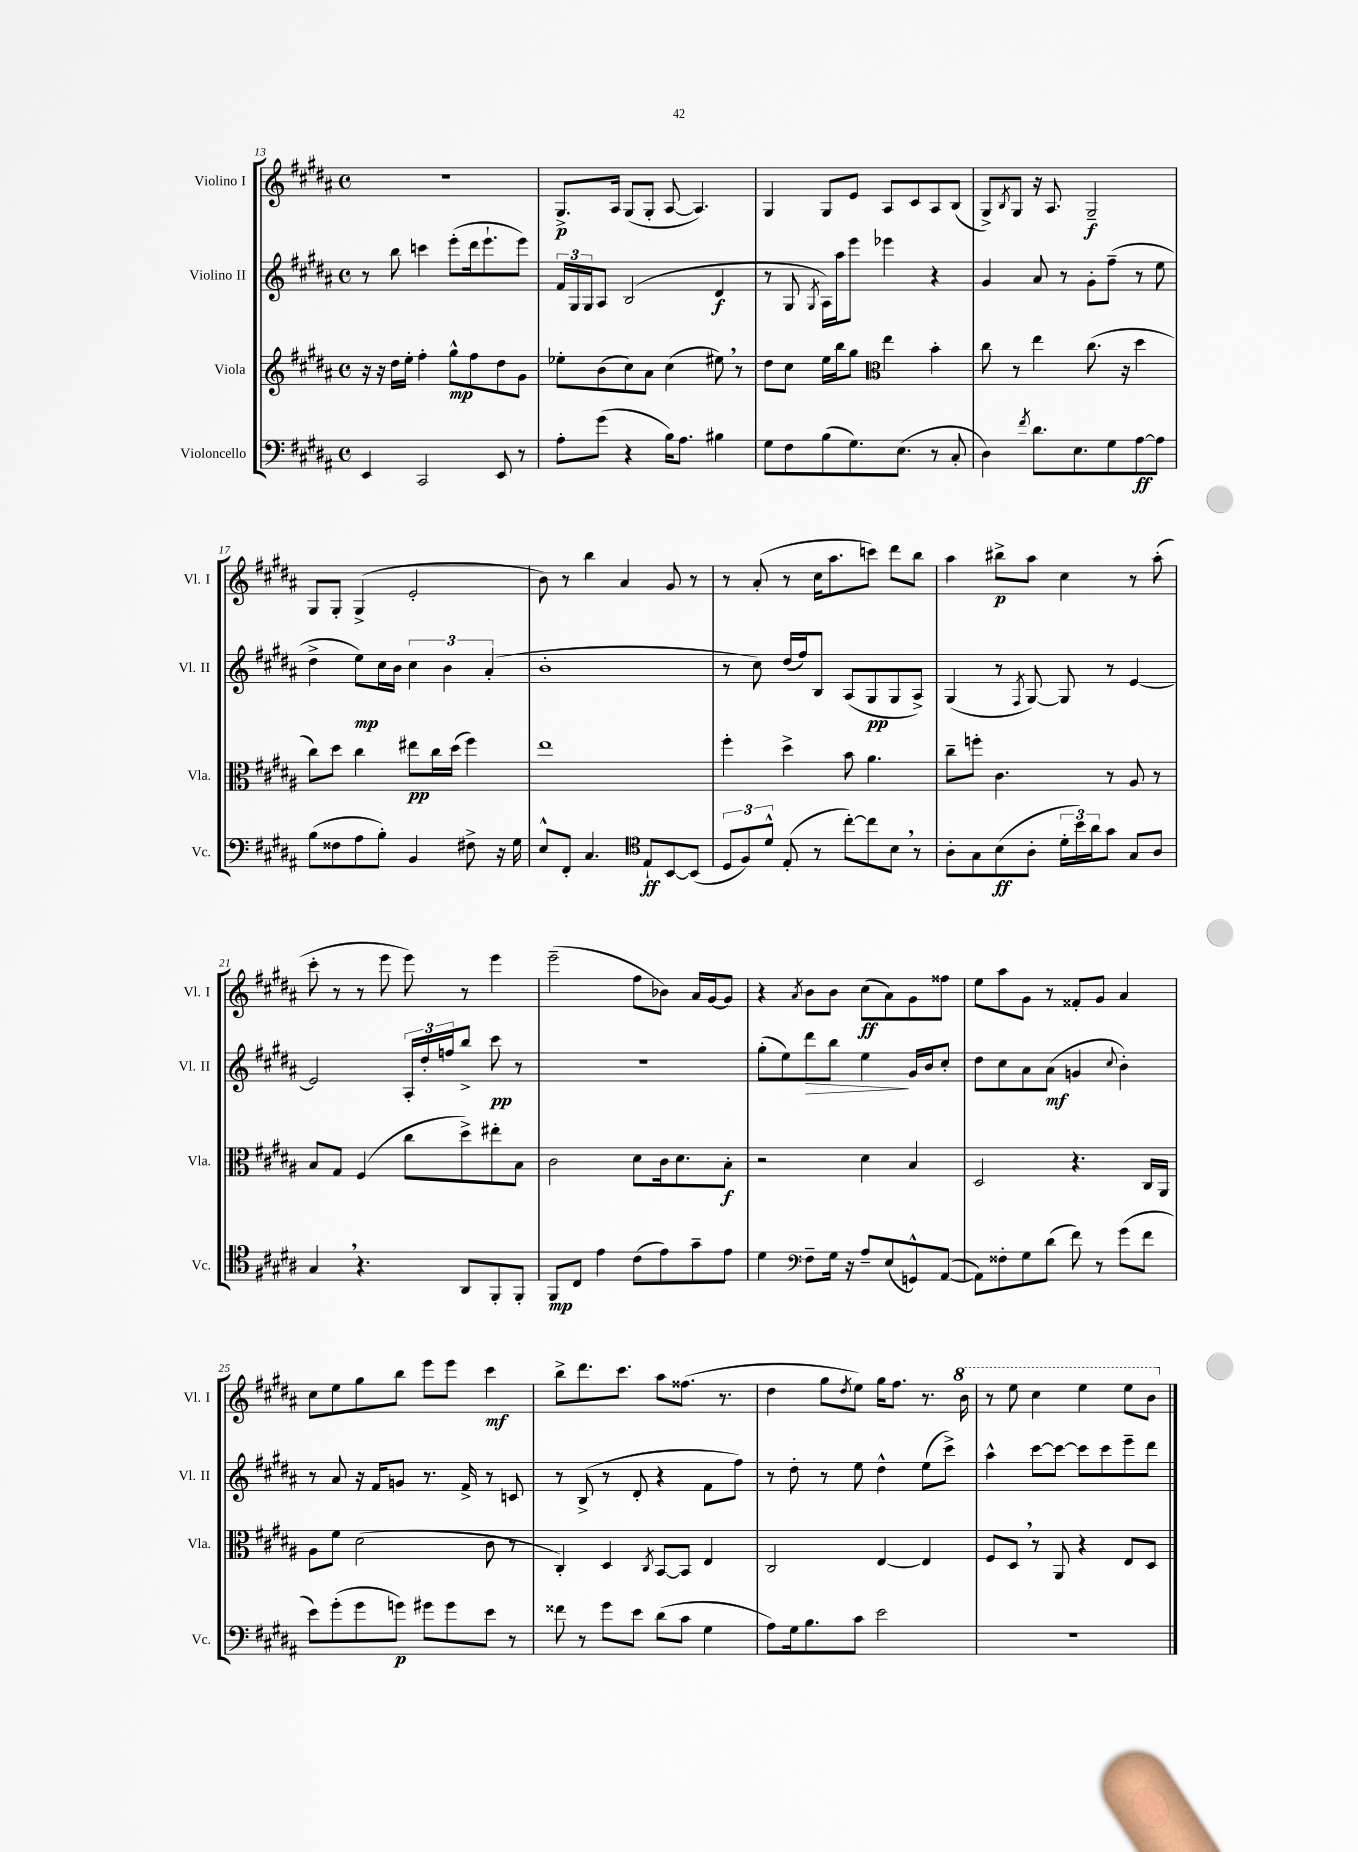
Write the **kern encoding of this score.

**kern	**dynam	**kern	**dynam	**kern	**dynam	**kern	**dynam
*part4	*part4	*part3	*part3	*part2	*part2	*part1	*part1
*staff4	*staff4	*staff3	*staff3	*staff2	*staff2	*staff1	*staff1
*I"Violoncello	*	*I"Viola	*	*I"Violino II	*	*I"Violino I	*
*I'Vc.	*	*I'Vla.	*	*I'Vl. II	*	*I'Vl. I	*
*clefF4	*	*clefG2	*	*clefG2	*	*clefG2	*
*k[f#c#g#d#a#]	*	*k[f#c#g#d#a#]	*	*k[f#c#g#d#a#]	*	*k[f#c#g#d#a#]	*
*M4/4	*	*M4/4	*	*M4/4	*	*M4/4	*
*met(c)	*	*met(c)	*	*met(c)	*	*met(c)	*
=13	=13	=13	=13	=13	=13	=13	=13
4EE/	.	16r	.	8r	.	1r	.
.	.	16r	.	.	.	.	.
.	.	16dd#\LL	.	8bb\	.	.	.
.	.	16ee'\JJ	.	.	.	.	.
2CC#/	.	4ff#'\	.	4cccn\	.	.	.
.	.	8gg#^^\L	mp	(8eee'\L	.	.	.
.	.	8ff#\	.	16ddd#\k	.	.	.
.	.	.	.	8.eee`\	.	.	.
8EE/	.	8dd#\	.	.	.	.	.
8r	.	8g#\J	.	8eee\J)	.	.	.
=14	=14	=14	=14	=14	=14	=14	=14
8A#'\L	.	8ee-X'\L	.	24f#/LL	.	8.G#^/L	p
.	.	.	.	24G#/	.	.	.
.	.	.	.	24G#/J	.	.	.
(8g#\J	.	(8b\	.	8A#/J	.	.	.
.	.	.	.	.	.	16A#/Jk	.
4r	.	8cc#\)	.	(2B/	.	(8G#/L	.
.	.	8a#\J	.	.	.	8G#'/J	.
16B\KL)	.	(4cc#\	.	.	.	[8A#/	.
8.A#\J	.	.	.	.	.	.	.
.	.	.	.	.	.	4.A#/])	.
4B#X\	.	8ee#X,\)	.	4d#/	f	.	.
.	.	8r	.	.	.	.	.
=15	=15	=15	=15	=15	=15	=15	=15
8G#\L	.	8dd#\L	.	8r	.	4G#/	.
8F#\	.	8cc#\J	.	8G#/	.	.	.
.	.	.	.	8qG#/	.	.	.
(8B\	.	16ee\LL	.	16A#\LL)	.	8G#/L	.
.	.	16bb\J	.	16aa#\J	.	.	.
8.G#\)	.	8gg#\J	.	8eee\J	.	8e/J	.
*	*	*clefC3	*	*	*	*	*
.	.	4ee\	.	4eee-X\	.	8A#/L	.
(8.E\J	.	.	.	.	.	.	.
.	.	.	.	.	.	8c#/	.
8r	.	4b'\	.	4r	.	8A#/	.
8C#'/	.	.	.	.	.	(8B/J	.
=16	=16	=16	=16	=16	=16	=16	=16
4D#\)	.	8cc#\	.	4g#/	.	8G#^/L)	.
.	.	.	.	.	.	8qB/	.
.	.	8r	.	.	.	8G#/J	.
8qf#/	.	.	.	.	.	.	.
8.d#\L	.	4ee\	.	8a#/	.	16r	.
.	.	.	.	.	.	8.A#/	.
.	.	.	.	8r	.	.	.
8.E\	.	.	.	.	.	.	.
.	.	(8.cc#\	.	8g#'\L	.	2G#~/	f
8G#\	.	.	.	(8ff#~\J	.	.	.
.	.	16r	.	.	.	.	.
[8A#\	ff	4dd#\	.	8r	.	.	.
8A#\J]	.	.	.	8ee\	.	.	.
!!LO:LB:g=z
=17	=17	=17	=17	=17	=17	=17	=17
(8B\L	.	8cc#\L)	.	4dd#^\	.	8G#/L	.
8F##X\	.	8dd#\J	.	.	.	8G#'/J	.
8A#\	.	4cc#\	.	8ee\L)	mp	(4G#^/	.
8B'\J)	.	.	.	16cc#\L	.	.	.
.	.	.	.	16b\JJ	.	.	.
4BB/	.	8ee#X\L	pp	6cc#\	.	2e'/	.
.	.	16cc#\L	.	.	.	.	.
.	.	.	.	6b\	.	.	.
.	.	(16dd#\JJ	.	.	.	.	.
8F#X^\	.	4ff#\)	.	.	.	.	.
.	.	.	.	(6a#'/	.	.	.
16r	.	.	.	.	.	.	.
16G#\	.	.	.	.	.	.	.
=18	=18	=18	=18	=18	=18	=18	=18
8E^^/L	.	1ee	.	1b'	.	8b\)	.
8FF#'/J	.	.	.	.	.	8r	.
4.C#/	.	.	.	.	.	4bb\	.
.	.	.	.	.	.	4a#/	.
*clefC4	*	*	*	*	*	*	*
8E`/L	ff	.	.	.	.	.	.
[8BB/	.	.	.	.	.	8g#/	.
(8BB/J]	.	.	.	.	.	8r	.
=19	=19	=19	=19	=19	=19	=19	=19
12D#/L	.	4ff#'\	.	8r	.	8r	.
12F#/)	.	.	.	.	.	.	.
.	.	.	.	8cc#\)	.	(8a#'/	.
12d#^^/J	.	.	.	.	.	.	.
(8E'/	.	4dd#^\	.	(16dd#/LL	.	8r	.
.	.	.	.	16ff#/J)	.	.	.
8r	.	.	.	8B/J	.	16cc#\KL	.
.	.	.	.	.	.	8.aa#\	.
[8cc#'\L)	.	8b\	.	(8A#/L	.	.	.
8cc#\]	.	4.a#\	.	8G#/	pp	8cccn\J)	.
8B,\J	.	.	.	8G#/	.	8ddd#\L	.
8r	.	.	.	8A#^/J)	.	8bb\J	.
=20	=20	=20	=20	=20	=20	=20	=20
8A#'\L	.	8cc#~\L	.	(4G#/	.	4aa#\	.
8G#\	.	8ffn'\J	.	.	.	.	.
(8B\	ff	4.c#\	.	8r	.	8bb#X^\L	p
.	.	.	.	8qF#/	.	.	.
8A#'\J	.	.	.	[8G#/)	.	8aa#\J	.
24d#'\LL	.	.	.	8G#/]	.	4cc#\	.
24b\)	.	.	.	.	.	.	.
24a#\J	.	.	.	.	.	.	.
8g#\J	.	8r	.	8r	.	.	.
8G#/L	.	8A#/	.	[4e/	.	8r	.
8A#/J	.	8r	.	.	.	(8aa#'\	.
!!LO:LB:g=z
=21	=21	=21	=21	=21	=21	=21	=21
4G#,/	.	8B/L	.	2e/]	.	8ccc#'\	.
.	.	8G#/J	.	.	.	8r	.
4.r	.	(4F#/	.	.	.	8r	.
.	.	.	.	.	.	8eee\	.
.	.	8cc#\L	.	24A#'/LL	.	8eee\)	.
.	.	.	.	24dd#'/	.	.	.
.	.	.	.	24ffn/J	.	.	.
8AA#/L	.	8dd#^\)	.	8bb^/J	.	8r	.
8FF#'/	.	8ee#X'\	.	8ccc#\	pp	4eee\	.
8FF#'/J	.	8B\J	.	8r	.	.	.
=22	=22	=22	=22	=22	=22	=22	=22
8FF#/L	mp	2c#\	.	1r	.	(2eee~\	.
8C#/J	.	.	.	.	.	.	.
4e\	.	.	.	.	.	.	.
(8c#\L	.	8d#\L	.	.	.	8ff#\L	.
8e\)	.	16c#\k	.	.	.	8b-X\J)	.
.	.	8.d#\	.	.	.	.	.
8g#~\	.	.	.	.	.	16a#/LL	.
.	.	.	.	.	.	[16g#/J	.
8e\J	.	8B'\J	f	.	.	8g#/J]	.
=23	=23	=23	=23	=23	=23	=23	=23
4d#\	.	2r	.	(8gg#'\L	.	4r	.
.	.	.	.	8ee\)	.	.	.
*clefF4	*	*	*	*	*	*	*
.	.	.	.	.	.	8qa#/	.
!	!	!	!	!	!LO:HP:b	!	!
8F#~\L	.	.	.	8ddd#\	>	8b\L	.
16G#\Jk	.	.	.	8bb\J	.	8b\J	.
16r	.	.	.	.	.	.	.
8A#~/L	.	4d#\	.	4ee\	.	(8cc#\L	ff
(8E/	.	.	.	.	.	8a#\)	.
8GGn^^/)	.	4B/	.	16g#/LL	]	8g#\	.
.	.	.	.	16b/J	.	.	.
([8AA#/J	.	.	.	8cc#'/J	.	8ff##X\J	.
=24	=24	=24	=24	=24	=24	=24	=24
8AA#\L])	.	2D#/	.	8dd#\L	.	8ee\L	.
8F##X'\	.	.	.	8cc#\	.	8aa#\	.
8G#\	.	.	.	8a#\	.	8g#\J	.
(8d#\J	.	.	.	(8a#\J	mf	8r	.
8f#\)	.	4.r	.	4gn/	.	8f##X'/L	.
8r	.	.	.	.	.	8g#/J	.
.	.	.	.	8qqcc#/	.	.	.
(8g#\L	.	.	.	4b'\)	.	4a#/	.
8f#\J	.	16C#/LL	.	.	.	.	.
.	.	16AA#/JJ	.	.	.	.	.
!!LO:LB:g=z
=25	=25	=25	=25	=25	=25	=25	=25
8e\L)	.	8A#\L	.	8r	.	8cc#\L	.
(8g#'\	.	8f#\J	.	8a#/	.	8ee\	.
8g#\	.	(2d#\	.	16r	.	8gg#\	.
.	.	.	.	16f#/KL	.	.	.
8gn\J)	p	.	.	8gn/J	.	8bb\J	.
8g#X\L	.	.	.	8.r	.	8eee\L	.
8g#\	.	.	.	.	.	8eee\J	.
.	.	.	.	16f#^/	.	.	.
8e\J	.	8c#\	.	8r	.	4ccc#\	mf
8r	.	8r	.	8cn/	.	.	.
=26	=26	=26	=26	=26	=26	=26	=26
8f##X\	.	4C#'/)	.	8r	.	8bb^\L	.
8r	.	.	.	(8B^/	.	8.ddd#\	.
8g#\L	.	4D#/	.	8r	.	.	.
.	.	.	.	.	.	8.ccc#\J	.
8e\J	.	.	.	8d#'/	.	.	.
.	.	8qC#/	.	.	.	.	.
(8d#\L	.	[8BB/L	.	4r	.	8aa#\L	.
8c#\J	.	8BB/J]	.	.	.	(8.ff##X\J	.
4G#\	.	4E/	.	8f#\L	.	.	.
.	.	.	.	.	.	8.r	.
.	.	.	.	8ff#\J)	.	.	.
=27	=27	=27	=27	=27	=27	=27	=27
8A#\L)	.	2C#/	.	8r	.	4dd#\	.
16G#\k	.	.	.	8dd#'\	.	.	.
8.B\	.	.	.	.	.	.	.
.	.	.	.	8r	.	8gg#\L	.
.	.	.	.	.	.	8qdd#/	.
8c#\J	.	.	.	8ee\	.	8ee\J)	.
2e\	.	[4E/	.	4dd#^^\	.	16gg#\KL	.
.	.	.	.	.	.	8.ff#\J	.
.	.	4E/]	.	(8ee\L	.	8.r	.
.	.	.	.	8ccc#^\J)	.	.	.
*	*	*	*	*	*	*8va	*
.	.	.	.	.	.	16bb\	.
=28	=28	=28	=28	=28	=28	=28	=28
1r	.	8F#/L	.	4aa#^^\	.	8r	.
.	.	8D#,/J	.	.	.	8eee\	.
.	.	8r	.	[8ccc#\L	.	4ccc#\	.
.	.	8AA#/	.	8ccc#\J_	.	.	.
.	.	4r	.	8ccc#\L]	.	4eee\	.
.	.	.	.	8ccc#\	.	.	.
.	.	8E/L	.	8eee~\	.	8eee\L	.
.	.	8D#/J	.	8ddd#\J	.	8bb\J	.
*	*	*	*	*	*	*X8va	*
==	==	==	==	==	==	==	==
*-	*-	*-	*-	*-	*-	*-	*-
